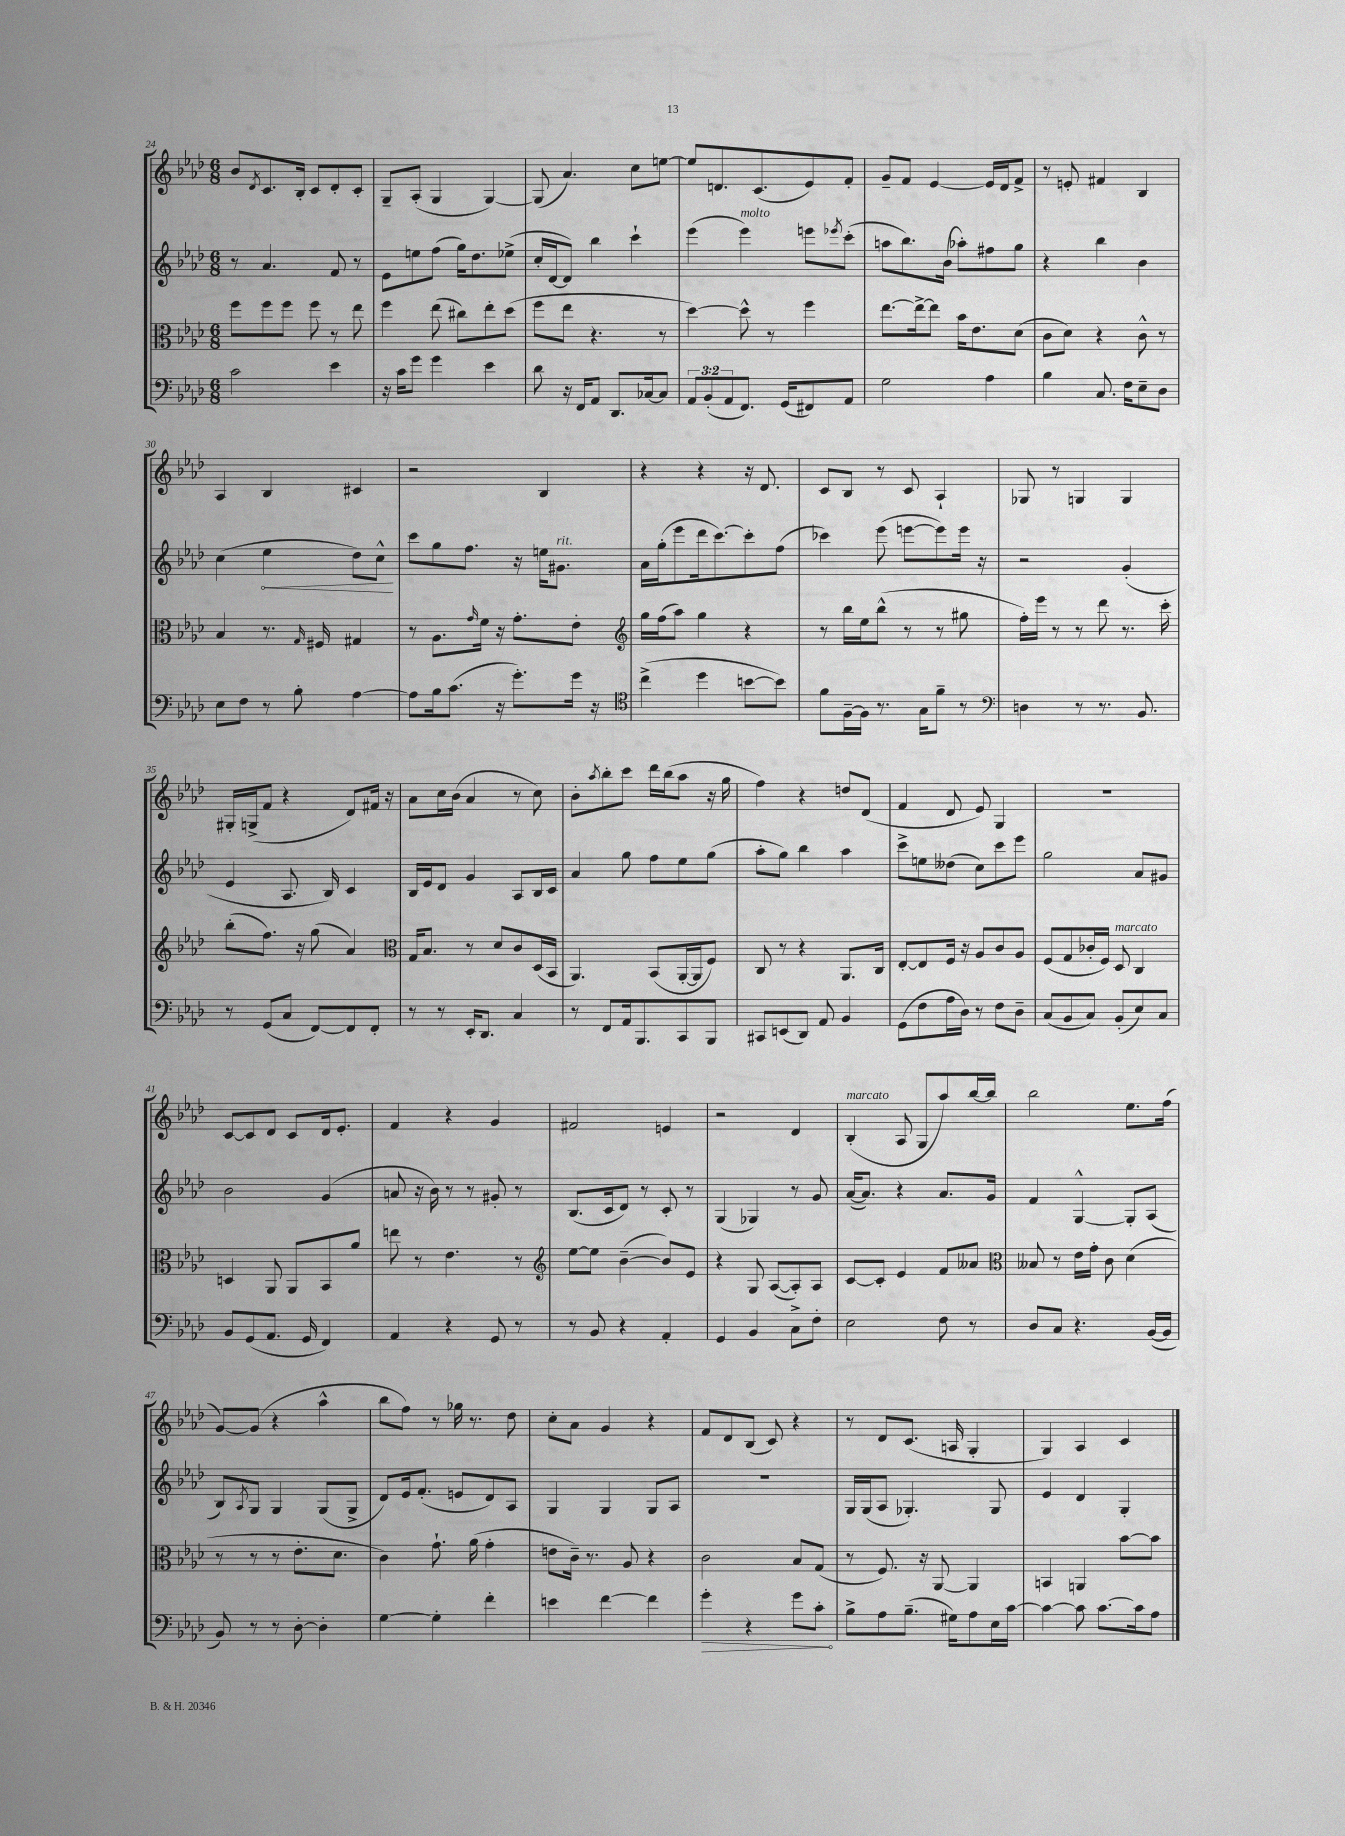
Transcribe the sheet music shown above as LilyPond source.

<<
\new StaffGroup <<
\new Staff = "s0" {
    \clef treble \key aes \major \numericTimeSignature \time 6/8
    bes'8 \acciaccatura { des'8 } c'8. bes16-. c'8 des'8-. c'8-. |
    g8-- aes8-.( g4 g4~) |
    g8( aes'4.) c''8 e''8~ |
    e''8 d'8. c'8.( ees'8) f'8-. |
    g'8-- f'8 ees'4~ ees'16 des'16 f'8-> |
    r8 e'8-. fis'4 bes4 |
    aes4 bes4 cis'4 |
    r2 bes4 |
    r4 r4 r16 des'8. |
    c'8 bes8 r8 c'8 aes4-! |
    ges8 r8 g4 g4 |
    gis16-. g16->( f'8 r4 des'8) fis'16 r16 |
    aes'8 c''16 bes'16( aes'4 r8 c''8) |
    bes'8-. \acciaccatura { aes''8 } bes''8-. c'''8 des'''16 bes''16( aes''8 r16 g''16 |
    f''4) r4 d''8 des'8( |
    f'4 des'8 ees'8) g4 |
    R2. |
    c'8~ c'8 des'8 c'8 des'16 ees'8.-. |
    f'4 r4 g'4 |
    fis'2 e'4 |
    r2 des'4 |
    bes4-.^\markup { \italic "marcato" }( aes8 g8 aes''8) bes''16~ bes''16 |
    bes''2 ees''8. f''16( |
    g'8~) g'8( r4 aes''4-^ |
    bes''8 f''8) r8 ges''16 r8. des''8 |
    c''8-. aes'8 g'4 r4 |
    f'8 des'8 bes8( c'8) r4 |
    r8 des'8 c'8.( a16 g4-. |
    g4) aes4 c'4 \bar "|." |
}
\new Staff = "s1" {
    \clef treble \key aes \major \numericTimeSignature \time 6/8
    r8 aes'4. f'8 r8 |
    ees'8 e''8 f''8( g''16) des''8. ees''8->( |
    c''16-. des'16~ des'8) bes''4 c'''4-! |
    ees'''4( ees'''4^\markup { \italic "molto" }) e'''8 \acciaccatura { ees'''8 } c'''8-.( |
    a''8 bes''8.) bes'16( aes''8-.) fis''8 g''8 |
    r4 bes''4 bes'4 |
    c''4( \once \override Hairpin.circled-tip = ##t ees''4\< des''8) c''8-^\! |
    c'''8 g''8 f''8. r16 e''16 gis'8.^\markup { \italic "rit." } |
    aes'16 g''16-.( ees'''8 des'''16 c'''8.~) c'''8-. f''8( |
    ces'''4) ees'''8( e'''8~ e'''8) e'''16 r16 |
    r2 g'4-.( |
    ees'4 aes8. bes16) c'4 |
    bes16 ees'16 des'8 g'4 aes8 bes16 c'16 |
    aes'4 g''8 f''8 ees''8 g''8( |
    aes''8-. g''8) bes''4 aes''4 |
    c'''8-> e''8 deses''8( c''8) c'''8 ees'''8 |
    g''2 aes'8 gis'8 |
    bes'2 g'4( |
    a'8 r16 bes'16) r8 r8 gis'8-. r8 |
    bes8.( c'16 des'8) r8 c'8-. r8 |
    g4( ges4) r8 g'8 |
    aes'16~( aes'8.) r4 aes'8. g'16 |
    f'4 g4~-^ g8-. aes8( |
    bes8) \acciaccatura { aes8 } g8 g4 g8( g8-> |
    des'8) ees'16 f'8.-.( e'8 des'8) aes8 |
    g4 g4 g8 aes8 |
    R2. |
    g16 g16( aes8 ges4.-.) ges8 |
    ees'4 des'4 g4-. \bar "|." |
}
\new Staff = "s2" {
    \clef alto \key aes \major \numericTimeSignature \time 6/8
    f''8 f''8 f''8 f''8 r8 ees''8 |
    f''4 ees''8( cis''8) ees''8-. des''8( |
    f''8 ees''8 r4. r8 |
    des''4~) des''8-^ r8 f''4 |
    ees''8.~ ees''16~-> ees''8 bes'16 ees'8. des'8( |
    c'8 des'8) r4 c'8-^ r8 |
    bes4 r8. \grace { g16 } fis16 gis4 |
    r8 aes8. \grace { g'16 } f'16 r16 g'8.-. ees'8-. |
    \clef treble g''16 f''16( aes''8) g''4 r4 |
    r8 bes''16 ees''16 bes''8-^( r8 r8 gis''8 |
    f''16-.) ees'''16 r8 r8 des'''8 r8. c'''16-. |
    bes''8-.( f''8.) r16 g''8( aes'4) |
    \clef alto g16 bes8. r8 des'8 c'8 des16( bes,16 |
    aes,4.) bes,8( aes,16~-. aes,16 f8) |
    c8 r8 r4 aes,8. c16 |
    ees8~-. ees8 f16 r16 aes8 c'8 aes8 |
    f8( g8 ces'16-. f16) des8^\markup { \italic "marcato" } c4 |
    d4 aes,8 aes,8 bes,8 aes'8 |
    e''8 r8 ees'4. r8 |
    \clef treble ees''8~ ees''8 bes'4~--( bes'8) ees'8 |
    r4 g8 aes8~( aes8-.) aes8 |
    c'8~ c'8-. ees'4 f'8 aeses'8 |
    \clef alto beses8 r8 ees'16 g'16-. c'8 des'4( |
    r8 r8 r8 ees'8.-. des'8. |
    c'4) g'8.-! aes'16( g'4-. |
    e'8 c'16--) r8. aes8 r4 |
    c'2 bes8 g8( |
    r8 f8.) r16 aes,8~ aes,4 |
    b,4 a,4 bes'8~ bes'8 \bar "|." |
}
\new Staff = "s3" {
    \clef bass \key aes \major \numericTimeSignature \time 6/8 \override Staff.TupletNumber.text = #tuplet-number::calc-fraction-text
    c'2 ees'4 |
    r16 c'16 g'8 g'4 ees'4 |
    des'8 r16 f,16 aes,8 des,8. ces16~ ces8 |
    \tuplet 3/2 { aes,8 bes,8-.( aes,8 } f,8.) g,16( fis,8) aes,8 |
    g2 aes4 |
    bes4 c8. f16 ees8-- des8 |
    ees8 f8 r8 bes8-. aes4~ |
    aes8 bes16 c'8.( r16 g'8.-.) g'16 r16 |
    \clef tenor c''4->( des''4 b'8~ b'8) |
    f'8 f16~-- f16 r8. g16 f'8-- r8 |
    \clef bass d4 r8 r8. bes,8. |
    r8 g,8( c8 f,8~) f,8 f,8-. |
    r8 r8 ees,16-. des,8. c4 |
    r8 f,8 aes,16 bes,,8. c,8 bes,,8 |
    cis,8 e,8( des,8) aes,8 bes,4 |
    g,8( f8 aes16 des16) r8 f8 des8-- |
    c8( bes,8 c8) bes,8-.( ees8) c8 |
    bes,8 g,8( aes,8. g,16 f,4) |
    aes,4 r4 g,8 r8 |
    r8 bes,8 r4 aes,4-. |
    g,4 bes,4 c8-> f8-. |
    ees2 f8 r8 |
    des8 c8 r4. bes,16~( bes,16 |
    bes,8) r8 r8 des8~-. des4-. |
    g4~ g4-. f'4-. |
    e'4 f'4~ f'4 |
    \once \override Hairpin.circled-tip = ##t g'4-.\> r4 g'8 c'8-.\! |
    bes8-> aes8 bes8.--( gis16) aes8 ees16 c'16~ |
    c'4~ c'8 c'8.~ c'16 aes8 \bar "|." |
}
>>
>>
\layout { \context { \Score currentBarNumber = #24 } }
